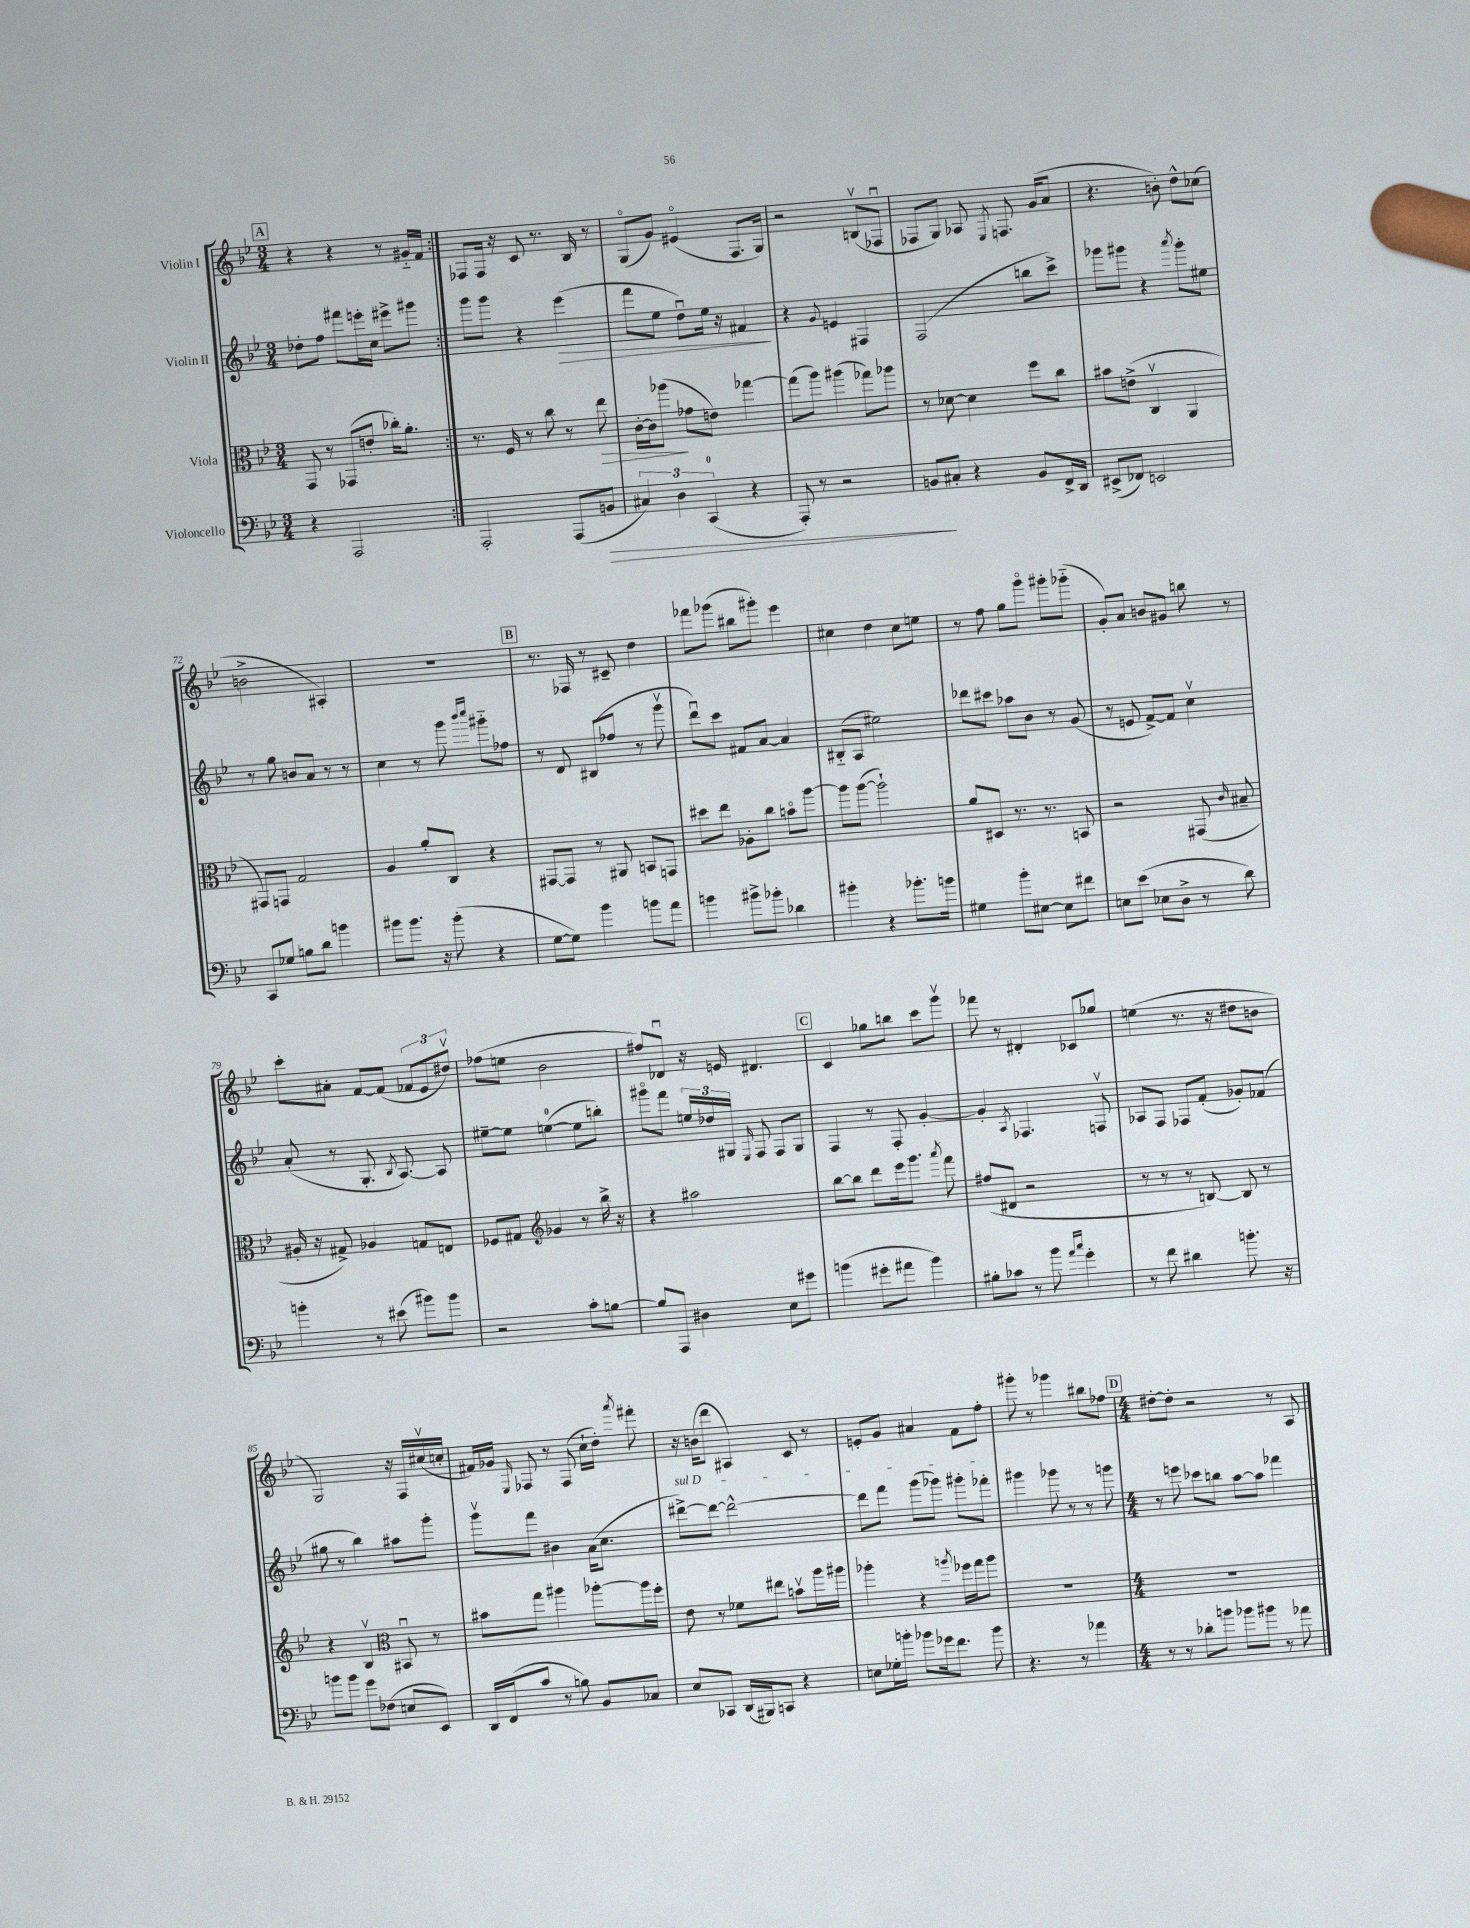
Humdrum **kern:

**kern	**dynam	**kern	**dynam	**kern	**dynam	**kern
*part4	*part4	*part3	*part3	*part2	*part2	*part1
*staff4	*staff4	*staff3	*staff3	*staff2	*staff2	*staff1
*I"Violoncello	*	*I"Viola	*	*I"Violin II	*	*I"Violin I
*clefF4	*	*clefC3	*	*clefG2	*	*clefG2
*k[b-e-]	*	*k[b-e-]	*	*k[b-e-]	*	*k[b-e-]
*M3/4	*	*M3/4	*	*M3/4	*	*M3/4
!!LO:REH:place=s1:t=A
=66	=66	=66	=66	=66	=66	=66
4r	.	8GG/	.	8dd-X'\L	.	4r
.	.	8r	.	8ff\J	.	.
2AAA/	.	(8GG-X/L	.	8fff#X\L	.	4r
.	.	8en'/J	.	16eeen'\L	.	.
.	.	.	.	16cc\JJ	.	.
.	.	16cc-X'\KL)	.	8eee#X^\L	.	8r
.	.	8.a'\J	.	.	.	.
.	.	.	.	8ggg#X\J	.	16g#X/LL
.	.	.	.	.	.	16f/JJ
=67:|!	=67:|!	=67:|!	=67:|!	=67:|!	=67:|!	=67:|!
2AAA'/	.	8.r	.	8ggg\L	.	8F-X/L
.	.	.	.	8ggg\J	.	16F-/Jk
.	.	16F/	.	.	.	16r
.	.	8r	.	4r	.	8c/
.	.	8cc\	.	.	.	8.r
!	!	!	!	!	!LO:HP:b	!
(8AAA/L	.	8r	.	(4eee-\	>	.
.	.	.	.	.	.	16B-/
!	!LO:HP:b	!	!LO:HP:b	!	!	!
8BBn/J	>	8ee-\	>	.	.	8r
=68	=68	=68	=68	=68	=68	=68
6C#X/)	.	[16c'\LL	.	8fff\L	.	(8G/L
.	.	16c\J]	.	.	.	.
.	.	(8aa-X\J	.	8ee-\J	.	8g/J)
6D\	.	.	.	.	.	.
.	.	8g-X\L	]	8ddu\L)	.	(4e#X/
(6CC/	.	.	.	.	.	.
.	.	8en\J)	.	16ee-\Jk	.	.
.	.	.	.	16r	.	.
4r	.	[4gg-X\	.	4f#X/	.	8.F/L
.	.	.	.	.	.	16G/Jk)
.	.	.	.	.	]	.
=69	=69	=69	=69	=69	=69	=69
8AAA'/)	.	(8gg-\L]	.	4r	.	2r
8r	.	8aa\J)	.	.	.	.
.	.	.	.	8qqg/	.	.
2r	.	(4aa#X\	.	4en/	.	.
.	.	8gg-X\L)	.	4F#X/	.	(8Bnv/L
.	.	8aa-X\J	.	.	.	8F-Xu/J
=70	=70	=70	=70	=70	=70	=70
8BBn/L	.	8r	.	(2F/	.	8F-X/L
8C#X'/J	]	[8d-X\	.	.	.	8G/J)
4r	.	4d-\]	.	.	.	8A-X/
.	.	.	.	.	.	8qE-/
.	.	.	.	.	.	8.Fn/
8BB/L	.	8ff\L	.	8bbn\L	.	.
.	.	.	.	.	.	(16g/KL
16FF^/L	.	8cc\J	.	8ccc^\J)	.	8a/J
16DD/JJ	.	.	.	.	.	.
=71	=71	=71	=71	=71	=71	=71
(8EE#X^/L	.	8b#X\L	.	8ggg-X\L	.	4.r
8FF-X/J)	.	(8en^\J	.	8ggg#X\J	.	.
2EEn/	.	4Cv/	.	4r	.	.
.	.	.	.	.	.	8bn'\)
.	.	.	.	8qaaa/	.	.
.	.	4AA/	.	8ggg#'\L	.	8dd^^\L
.	.	.	.	8ee#X\J	.	(8cc-X\J
!!LO:LB:g=z
=72	=72	=72	=72	=72	=72	=72
8CC/L	.	8GG#X/L)	.	8r	.	2bn^\
8G-X/J	.	8GGn/J	.	8gg\	.	.
8Bn\L	.	2G/	.	8bn/L	.	.
8d\J	.	.	.	8a/J	.	.
4bn\	.	.	.	8r	.	4A#X'/)
.	.	.	.	8r	.	.
=73	=73	=73	=73	=73	=73	=73
8b#X\L	.	4A/	.	4cc\	.	2.r
8.b#\J	.	.	.	.	.	.
.	.	8a'/L	.	8r	.	.
16r	.	.	.	.	.	.
(8b#'\	.	8C/J	.	8ggg\	.	.
.	.	.	.	16qqbbb-/LL	.	.
.	.	.	.	16qqcccc/JJ	.	.
4r	.	4r	.	8ggg#X\L	.	.
.	.	.	.	8ff-X\J	.	.
!!LO:REH:place=s1:t=B
=74	=74	=74	=74	=74	=74	=74
[8G\L	.	[8GG#X/L	.	8r	.	8.r
8G\J])	.	8GG#/J]	.	8d/	.	.
.	.	.	.	.	.	16F-X/
4b-\	.	8r	.	(8B#X/L	.	8r
.	.	8AA#X/	.	8ff-X/J	.	8c#X~/
8bn\L	.	8BBn/L	.	8r	.	4dd\
8a\J	.	8GGn/J	.	8gggv\	.	.
=75	=75	=75	=75	=75	=75	=75
4bn\	.	8dd#X\L	.	8dddu\L)	.	8fff-X\L
.	.	8ee-\J	.	8ccc\J	.	(8ggg-X\J
8b#X^\L	.	8A-X'\L	.	8f#X/L	.	8bb#X\L
8b-X'\J	.	8cc\J	.	[8a/J	.	8ggg#X'\J)
4d-X\	.	8bn\L	.	4a/]	.	4eee-\
.	.	[8aa\J	.	.	.	.
=76	=76	=76	=76	=76	=76	=76
4b#X'\	.	8aa\L]	.	(8B#X/L	.	4cc#X\
.	.	([8aa\J	.	8A/J	.	.
4r	.	2aa`\])	.	2ee#X\)	.	4dd\
8.b-X'\L	.	.	.	.	.	8cc#\L
.	.	.	.	.	.	8een\J
16bn\Jk	.	.	.	.	.	.
=77	=77	=77	=77	=77	=77	=77
4G#X\	.	8a/L	.	8ddd-X\L	.	8r
.	.	8D#X/J	.	8ccc#X\J	.	8ff\
8b-'\L	.	8.r	.	8aa-X\L	.	8gg\L
[8E#X\J	.	.	.	8b-\J	.	8ggg\J
.	.	8.r	.	.	.	.
8E#\L]	.	.	.	8r	.	8ggg#X'\L
8f#X\J	.	8BBn/	.	(8g/	.	(8ggg-X\J
=78	=78	=78	=78	=78	=78	=78
8En\L	.	2r	.	8r	.	8g'/L)
(8e-\J	.	.	.	8en/	.	8a/J
8E-X\L	.	.	.	[8f^/L)	.	8bn/L
8D^\J	.	.	.	8f/J]	.	8g#X/J
8r	.	(8GG#X/	.	4ccv\	.	8bbn\
.	.	16qqc/	.	.	.	.
8d\)	.	8B#X~/	.	.	.	8r
!!LO:LB:g=z
=79	=79	=79	=79	=79	=79	=79
4bn'\	.	16A#X'/	.	(8a'/	.	8ccc'\L
.	.	16r	.	.	.	.
.	.	8G#X^/)	.	8r	.	8a#X'\J
8r	.	4A-X/	.	8.G'/	.	[8f/L
(8e#X\	.	.	.	.	.	(8f/J]
.	.	.	.	8qB-/	.	.
.	.	.	.	[8.A/)	.	.
8b#X\L)	.	8Gn/L	.	.	.	12f-X/L
.	.	.	.	.	.	12e-/
8b#\J	.	8En/J	.	8A/]	.	.
.	.	.	.	.	.	12dd#Xv/J)
=80	=80	=80	=80	=80	=80	=80
2r	.	8F-X/L	.	[8ee#X~\L	.	(8ff-X\L
.	.	8G#X/J	.	8ee#\J]	.	8een\J
*	*	*clefG2	*	*	*	*
.	.	4g-X/	.	([4een\	.	2b-\
8c'\L	.	8r	.	8ee\L]	.	.
[8Bn\J	.	16bb-^\	.	8bbn'\J)	.	.
.	.	16r	.	.	.	.
=81	=81	=81	=81	=81	=81	=81
8B/L]	.	4r	.	8ggg#X\L	.	8ff#X/L)
8AAA/J	.	.	.	8fff\J	.	8d-Xu/J
4D#X\	.	2aa#X\	.	24een/LL	.	16r
.	.	.	.	24dd-X/	.	.
.	.	.	.	.	.	16en/
.	.	.	.	24G#X/JJ	.	.
.	.	.	.	16qqE-/	.	.
.	.	.	.	8F/	.	4.d#X/
8E-\L	.	.	.	8F/L	.	.
8g#X\J	.	.	.	8G#/J	.	.
!!LO:REH:place=s1:t=C
=82	=82	=82	=82	=82	=82	=82
(4bn\	.	[8bb-\L	.	4F/	.	4c/
.	.	8bb-\J]	.	.	.	.
8g#X'\L	.	8ddd\L	.	8r	.	8gg-X\L
8a#X\J	.	16eee-\k	.	8F'/	.	8bbn\J
.	.	8.ggg\J	.	.	.	.
4b\)	.	.	.	[4g'/	.	8ccc\L
.	.	8qaaa/	.	.	.	.
.	.	8fff\	.	.	.	8gggv\J
=83	=83	=83	=83	=83	=83	=83
8B#X'\L	.	(8ff#X/L	.	4g'/]	.	8fff-X\
8c-X\J	.	8d#X/J	.	.	.	8r
.	.	.	.	8qA/	.	.
8r	.	2r	.	4.F-X/	.	4d#X'/
8b-\	.	.	.	.	.	.
16qqa/LL	.	.	.	.	.	.
16qqcc/JJ	.	.	.	.	.	.
4g'\	.	.	.	.	.	8c-X/L
.	.	.	.	8Fnv/	.	8gg-X/J
=84	=84	=84	=84	=84	=84	=84
8r	.	8r	.	8A-X/L	.	(4een\
8f\	.	8r	.	8F/J	.	.
4d#X\	.	8r	.	8F-X/L	.	8.r
.	.	[8Bn/)	.	(8f'/J	.	.
.	.	.	.	.	.	16r
8.bn'\	.	8B/]	.	8g-X'/L)	.	8dd#X\L
.	.	8r	.	(8f-X/J	.	8bn\J
16r	.	.	.	.	.	.
!!LO:LB:g=z
=85	=85	=85	=85	=85	=85	=85
8bn\L	.	4r	.	8gg#X\	.	2G/)
8b\J	.	.	.	8r	.	.
8g\L	.	4B-v/	.	4bb-\)	.	.
(8F-X\J	.	.	.	.	.	.
*	*	*clefC3	*	*	*	*
8En/L	.	8BB#Xu/	.	8aa#X\L	.	16r
.	.	.	.	.	.	16F/LL
8EE-/J)	.	8r	.	8ggg'\J	.	(16cc#Xv/
.	.	.	.	.	.	16ccn'/JJ
=86	=86	=86	=86	=86	=86	=86
16DD/LL	.	8b#X\L	.	8gggv\L	.	16f#X/LL)
(16FF/J	.	.	.	.	.	16g-X/JJ
.	.	.	.	.	.	16qqE-/
8c/J	.	8gg\J	.	8fff\J	.	8F-X/
8r	.	4aa#X\	.	4b#X\	.	8r
8Bn\)	.	.	.	.	.	(8F-/
8BB-/L	.	[8aa-X'\L	.	(16a\KL	.	16cc`\LL
.	.	.	.	8.cc\J	.	16dd'\JJ)
.	.	.	.	.	.	8qaaa/
8C-X/J	.	16aa-\L]	.	.	.	8fff#X'\
.	.	16ff'\JJ	.	.	.	.
=87	=87	=87	=87	=87	=87	=87
!	!	!	!	!LO:TX:a:i:t=sul D	!	!
8E-/L	.	8e-\	.	[8ddd#X^\L)	.	16r
.	.	.	.	.	.	(16bn\KL
8CC-X/J	.	8r	.	8ddd#\J_	.	8ddd\J
(16DD/LL	.	8f-X\L	.	2ddd#^^\_	.	4A#X/)
16BBB#X/J)	.	.	.	.	.	.
8CCn/J	.	8ee#X\J	.	.	.	.
4r	.	8bnv\L	.	.	.	8c/
.	.	16aa\L	.	.	.	8r
.	.	16aa#X\JJ	.	.	.	.
=88	=88	=88	=88	=88	=88	=88
8En\L	.	4aa-X'\	.	8ddd#\L]	.	8en'/L
16G-X'\L	.	.	.	8fff\J	.	8g/J
16bn'\JJ	.	.	.	.	.	.
8b-X\L	.	4r	.	(8ggg\L	.	4a#X/
16g-X\k	.	.	.	8ggg-X\J)	.	.
8.f\J	.	.	.	.	.	.
.	.	8qaan/	.	.	.	.
.	.	16ff-X\LL	.	8ggg#X'\L	.	8f\L
.	.	16gg\J	.	.	.	.
8b-\	.	8aa\J	.	8fff-X'\J	.	8ff'\J
=89	=89	=89	=89	=89	=89	=89
4.r	.	2.r	.	4ggg#X\	.	8ggg#X'\
.	.	.	.	.	.	8r
.	.	.	.	8ggg-X\	.	4ggg-X\
8r	.	.	.	8r	.	.
4a-X\	.	.	.	8r	.	8bb#X\L
.	.	.	.	8gggn\	.	8ff-X\J
!!LO:REH:place=s1:t=D
=90	=90	=90	=90	=90	=90	=90
*M4/4	*	*M4/4	*	*M4/4	*	*M4/4
8r	.	1r	.	8r	.	[8dd#X'\L
8r	.	.	.	8eeen\	.	8dd#'\J]
8d-X'\L	.	.	.	8ccc-X\L	.	2r
8bn\J	.	.	.	8bbn\J	.	.
8b-X\L	.	.	.	[8aa\L	.	.
8b#X\J	.	.	.	8aa\J]	.	.
8r	.	.	.	4fff-X\	.	8r
8a-X\	.	.	.	.	.	8A/
==	==	==	==	==	==	==
*-	*-	*-	*-	*-	*-	*-
